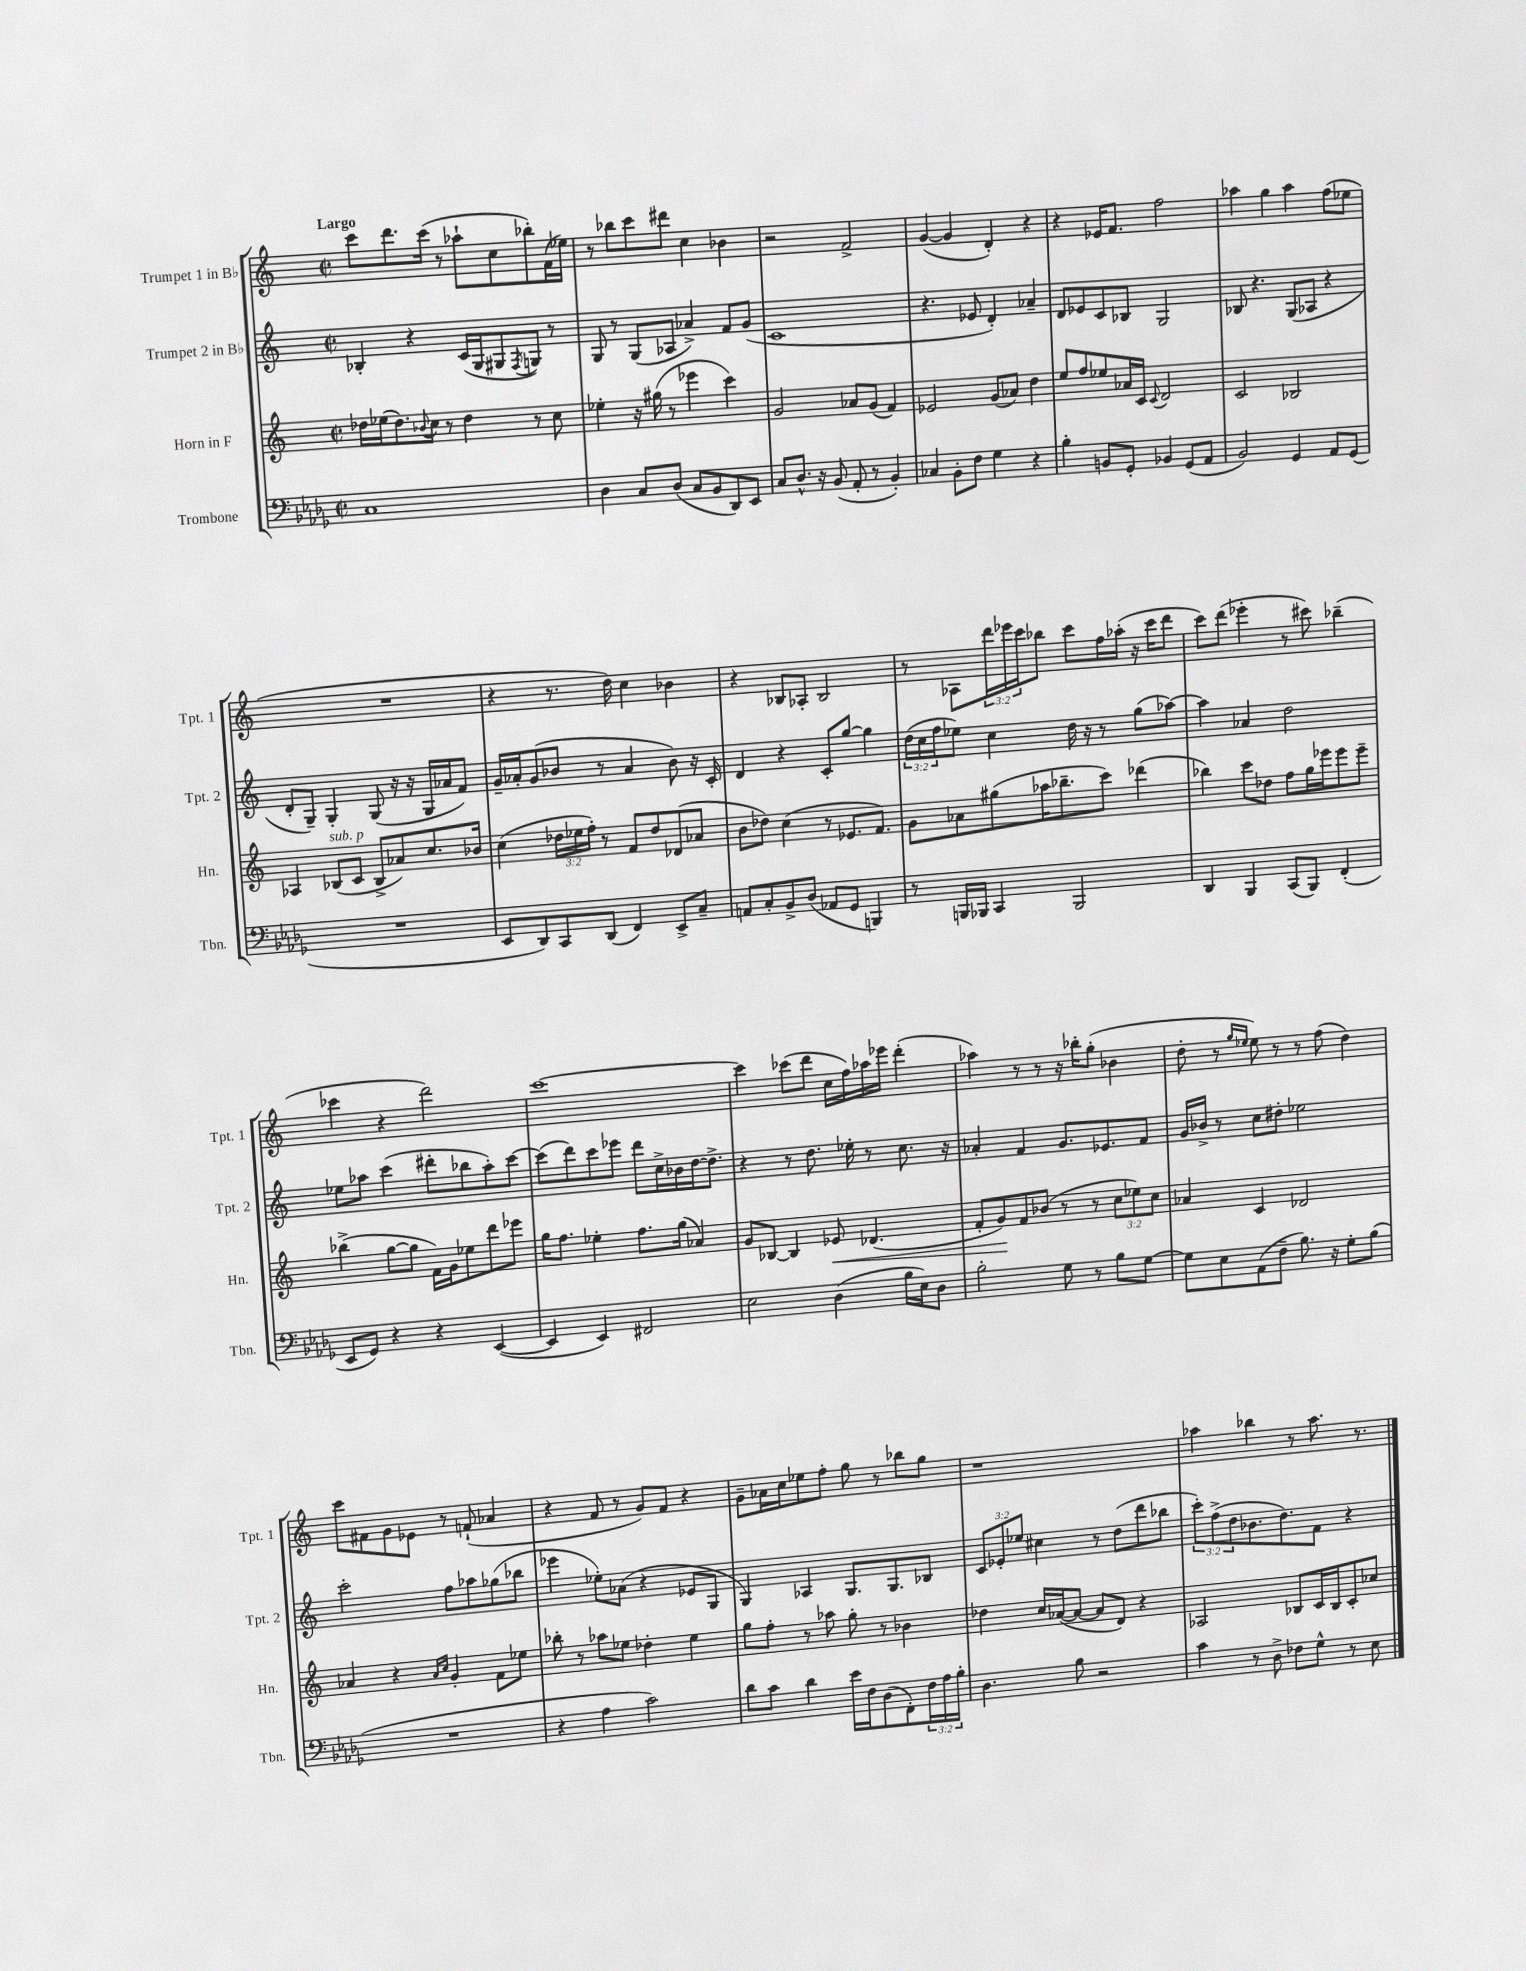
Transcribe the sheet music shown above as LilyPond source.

<<
\new StaffGroup <<
\new Staff = "s0" \with { instrumentName = "Trumpet 1 in Bb" shortInstrumentName = "Tpt. 1" } {
    \clef treble \key c \major \defaultTimeSignature \time 2/2 \override Staff.TupletNumber.text = #tuplet-number::calc-fraction-text \tempo "Largo"
    c'''8 d'''8. c'''16( r8 aes''8-! c''8 bes''8-.) f'16( ees''16) |
    r8 bes''8 c'''8 dis'''8 c''4 bes'4 |
    r2 f'2-> |
    g'4~( g'4 d'4-.) r4 |
    r4 ees'16 f'8. f''2 |
    aes''4 g''4 aes''4 f''8( ees''8 |
    R1 |
    r4 r8. d''16) c''4 bes'4 |
    r4 bes8 aes8-. bes2 |
    r8 aes8 \tuplet 3/2 { d'''16 ees'''16 c'''16 } bes''8 c'''8 f''16 aes''16-.( r16 c'''16 d'''8 |
    c'''8) d'''8( ees'''4-. r8 cis'''8) bes''4--( |
    ces'''4 r4 d'''2) |
    c'''1~ |
    c'''4 ces'''8( d'''8 c''16 f''16) aes''16 ees'''16 d'''4-.( |
    aes''4) r8 r8 r16 bes''16-. g''8-.( bes'4 |
    d''8-. r8 \grace { g''16 ees''16 } ees''8) r8 r8 f''8( d''4) |
    c'''8 fis'8 g'8 ees'8 r8 f'8-!( aes'4 |
    r4 f'8 r8 g'8) f'8 r4 |
    g'8-- aes'16 c''16 ees''8 f''8-. g''8 r8 bes''8 g''8 |
    r1 |
    aes''4 bes''4 r8 aes''8. r8. \bar "|." |
}
\new Staff = "s1" \with { instrumentName = "Trumpet 2 in Bb" shortInstrumentName = "Tpt. 2" } {
    \clef treble \key c \major \defaultTimeSignature \time 2/2 \override Staff.TupletNumber.text = #tuplet-number::calc-fraction-text
    bes4-. r4 c'16( g16 gis8 \acciaccatura { f8 } g8) r8 |
    g8 r8 g8( aes8 aes'4->) f'8 g'8( |
    c'1 |
    r4. ees'8 d'4-.) aes'4-- |
    d'8 ees'8 c'8 bes8 g2 |
    bes8 r4. g8( aes8 r4 |
    d'8-. g8--) g4-. g8( r16 r16 g16 aes'16 f'8) |
    g'16-- aes'16-. g'8( bes'8 r8 aes'4 bes'8) r16 c'16-. |
    d'4 r4 c'8-. g''8~ g''4 |
    \tuplet 3/2 { d''16( c''16 f''16 } ees''8) c''4 d''16 r16 r8 g''8( aes''8~) |
    aes''4 aes'4 d''2 |
    ees''8 aes''8 c'''4( dis'''8-. bes''8 aes''8-.) c'''8~ |
    c'''8( d'''8) c'''8 ees'''8 d'''8 c''16-> bes'16 d''16~ d''8.-> |
    r4 r8 d''8. ees''16-. r8 c''8. r16 |
    aes'4-. f'4 g'8. ees'8. f'8 |
    g'16 bes'16-> r8 c''8 dis''8-. ees''2 |
    c'''2-. f''8 aes''8 ges''8( bes''8 |
    ees'''4 ees''8-.) aes'8( r4 ees'8 g8 |
    g4) aes4 g8. g8. bes8 |
    \tuplet 3/2 { c'8 ees'8-. ees''8 } cis''4 r8 d''8( d'''8 bes''8 |
    \tuplet 3/2 { c'''8-.) f''8->( d''8 } bes'8. d''8.) f'8 r4 \bar "|." |
}
\new Staff = "s2" \with { instrumentName = "Horn in F" shortInstrumentName = "Hn." } {
    \clef treble \key c \major \defaultTimeSignature \time 2/2 \override Staff.TupletNumber.text = #tuplet-number::calc-fraction-text
    des''16 ees''16( des''8.) \appoggiatura { bes'8 } c''16 r8 des''4 r8 c''8 |
    ees''4-. r16 gis''16( r8 ees'''4 c'''4) |
    g'2 aes'8 g'8( f'4) |
    ees'2 g'8( aes'8) d''4 |
    e''8 f''8 ees''8 aes'16 c'16 \appoggiatura { c'8 } d'2 |
    c'2 bes2 |
    aes4 bes8^\markup { \italic "sub. p" }( c'8 bes8-> aes'8) c''8. bes'16 |
    c''4( \tuplet 3/2 { des''16 ees''16 f''16-.) } r8 f'8 des''8 des'8( aes'8 |
    b'8 des''8) c''4( r8 ees'8. f'8.) |
    g'8 aes'8 gis''8( aes''16 bes''8.-- c'''8) des'''4( |
    bes''4) c'''8 des''8 f''8 g''16 ees'''16 ees'''8 ees'''8-- |
    bes''4->( g''8~ g''8 f'16) g'16 ees''8 d'''8 ees'''8 |
    g''16 f''8. ees''4-. f''8. g''16( aes'4) |
    g'8 bes8~ bes4 ees'8\< des'4.( |
    f'8-. g'8\!) f'8 bes'8( r8 r8 \tuplet 3/2 { c''8 ees''8) c''8 } |
    aes'4 c'4 des'2 |
    aes'4 r4 \grace { aes'16 c''16 } g'4-. f'8 ees''8 |
    bes''8-. r8 aes''8 ees''8 des''4-. ees''4 |
    g''8 f''8-. r8 aes''8 g''8-. r8 bes'4 |
    des''4 c''16 aes'16~( aes'8~ aes'8 d'8) r4 |
    aes2 bes8 c'16 bes16 c'8-. ces''8 \bar "|." |
}
\new Staff = "s3" \with { instrumentName = "Trombone" shortInstrumentName = "Tbn." } {
    \clef bass \key des \major \defaultTimeSignature \time 2/2 \override Staff.TupletNumber.text = #tuplet-number::calc-fraction-text
    c1 |
    des4 c8 des8( c8 bes,8 des,8) ees,8 |
    c8 des8.-^ r16 bes,8( aes,8-. r8 bes,4-.) |
    ces4 bes,8-. f8 ges4 r4 |
    bes4-. b,8 ges,8-. bes,4 ges,8( aes,8 |
    bes,2) ges,4 aes,8 ges,8( |
    R1 |
    ees,8 des,8) c,8 des,8( f,4) ees,8-> c8-- |
    a,8 c8-. bes,8-> des8( aes,8 ges,8 b,,4) |
    r8 b,,16 bes,,16 c,4 bes,,2 |
    des,4 bes,,4 c,8( bes,,8) f,4-.( |
    ees,8 ges,8) r4 r4 ees,4~( |
    ees,4 ees,4) fis,2 |
    ees2 des4( bes16 ees16) des8 |
    bes2-. ges8 r8 bes8 ges8~ |
    ges8 ees8 aes,8( f8-- bes8.) r16 ges8-. bes8( |
    R1 |
    r4 aes4 c'2) |
    des'8 c'8 des'4 ees'16 f16 des8( f,8-.) \tuplet 3/2 { f16 aes16 bes16-. } |
    des4. bes8 r2 |
    c'4 r8 des8-> fes8 ges8-^ r8 ees8 \bar "|." |
}
>>
>>
\layout { \context { \Score \remove "Bar_number_engraver" } }
